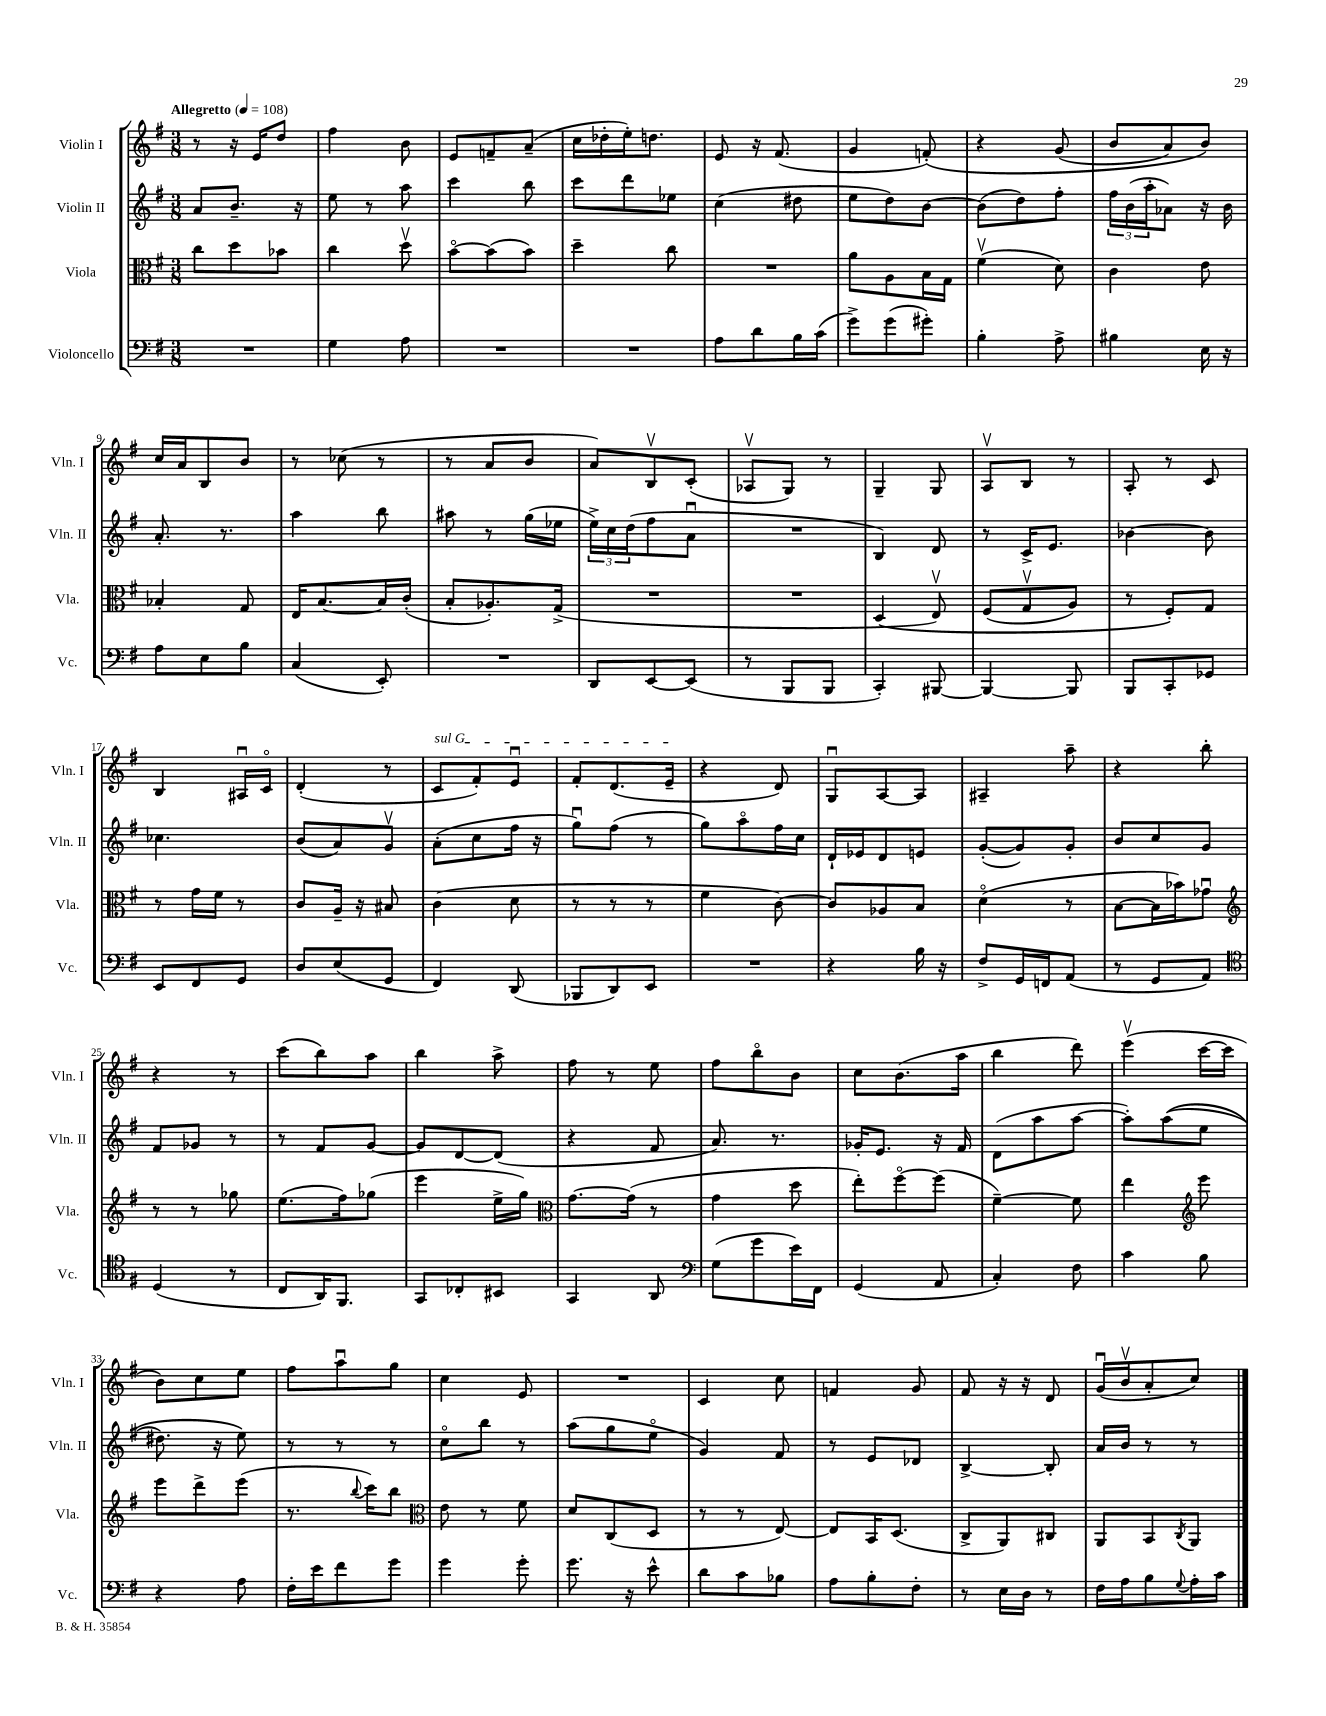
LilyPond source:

<<
\new StaffGroup <<
\new Staff = "s0" \with { instrumentName = "Violin I" shortInstrumentName = "Vln. I" } {
    \clef treble \key g \major \numericTimeSignature \time 3/8 \tempo "Allegretto" 4 = 108
    r8 r16 e'16 d''8 |
    fis''4 b'8 |
    e'8 f'8-- a'8--( |
    c''16 des''16-. e''16-.) d''8. |
    e'8 r16 fis'8.( |
    g'4 f'8-.)\( |
    r4 g'8( |
    b'8 a'8) b'8\) |
    c''16 a'16 b8 b'8 |
    r8 ces''8( r8 |
    r8 a'8 b'8 |
    a'8) b8\upbow c'8-.( |
    aes8\upbow g8) r8 |
    g4-- g8 |
    a8\upbow b8 r8 |
    a8-. r8 c'8 |
    b4 ais16\downbow c'16\flageolet |
    d'4-.( r8 |
    \once \override TextSpanner.bound-details.left.text = \markup { \italic "sul G" } c'8\startTextSpan fis'8-.) e'8\downbow |
    fis'8-. d'8.( e'16--\stopTextSpan |
    r4 d'8) |
    g8\downbow a8~ a8 |
    ais4-- a''8-- |
    r4 b''8-. |
    r4 r8 |
    c'''8( b''8) a''8 |
    b''4 a''8-> |
    fis''8 r8 e''8 |
    fis''8 b''8\flageolet b'8 |
    c''8 b'8.( a''16 |
    b''4 d'''8) |
    e'''4\upbow( c'''16~ c'''16 |
    b'8) c''8 e''8 |
    fis''8 a''8\downbow g''8 |
    c''4 e'8 |
    R4. |
    c'4 c''8 |
    f'4 g'8 |
    fis'8 r16 r16 d'8 |
    g'16\downbow( b'16\upbow a'8-. c''8) \bar "|." |
}
\new Staff = "s1" \with { instrumentName = "Violin II" shortInstrumentName = "Vln. II" } {
    \clef treble \key g \major \numericTimeSignature \time 3/8
    a'8 b'8.-- r16 |
    e''8 r8 a''8 |
    c'''4 b''8 |
    c'''8 d'''8 ees''8 |
    c''4( dis''8 |
    e''8 d''8) b'8~ |
    b'8( d''8) fis''8-. |
    \tuplet 3/2 { fis''16 b'16( a''16-. } aes'8) r16 b'16 |
    a'8.-. r8. |
    a''4 b''8 |
    ais''8 r8 g''16( ees''16 |
    \tuplet 3/2 { e''16->) c''16 d''16( } fis''8 a'8\downbow |
    R4. |
    b4) d'8 |
    r8 c'16-> e'8. |
    bes'4~ bes'8 |
    ces''4. |
    b'8( a'8) g'8\upbow |
    a'8-.( c''8 fis''16 r16 |
    g''8\downbow) fis''8( r8 |
    g''8) a''8\flageolet fis''16 c''16 |
    d'16-! ees'16 d'8 e'8 |
    g'8~-.( g'8) g'8-. |
    b'8 c''8 g'8 |
    fis'8 ges'8 r8 |
    r8 fis'8 g'8~ |
    g'8 d'8~ d'8( |
    r4 fis'8 |
    a'8.) r8. |
    ges'16-. e'8. r16 fis'16 |
    d'8( a''8 a''8~ |
    a''8-.) a''8(\( e''8 |
    dis''8.) r16 e''8\) |
    r8 r8 r8 |
    c''8\flageolet b''8 r8 |
    a''8( g''8 e''8\flageolet |
    g'4) fis'8 |
    r8 e'8 des'8 |
    b4~-> b8-. |
    a'16 b'16 r8 r8 \bar "|." |
}
\new Staff = "s2" \with { instrumentName = "Viola" shortInstrumentName = "Vla." } {
    \clef alto \key g \major \numericTimeSignature \time 3/8
    c''8 d''8 bes'8 |
    c''4 d''8\upbow |
    b'8~\flageolet b'8( b'8) |
    d''4-- c''8 |
    R4. |
    a'8 a8 b16 g16 |
    fis'4\upbow( d'8) |
    c'4 e'8 |
    bes4-. g8 |
    e16 b8.~ b16 c'16-.( |
    b8-. aes8.-.) g16->( |
    R4. |
    R4. |
    d4\( e8\upbow) |
    fis8( g8\upbow a8) |
    r8 fis8-.\) g8 |
    r8 g'16 fis'16 r8 |
    c'8 a16-- r16 bis8 |
    c'4( d'8 |
    r8 r8 r8 |
    fis'4 c'8~) |
    c'8 aes8 b8 |
    d'4\flageolet( r8 |
    b8~ b16 bes'16) ges'8\downbow |
    \clef treble r8 r8 ges''8 |
    e''8.( fis''16) ges''8( |
    e'''4 e''16-> g''16) |
    \clef alto g'8.~ g'16( r8 |
    g'4 d''8 |
    e''8-.) fis''8~\flageolet fis''8( |
    fis'4~--) fis'8 |
    e''4 \clef treble e'''8 |
    e'''8 d'''8-> e'''8( |
    r8. \appoggiatura { b''8 } c'''16) b''8 |
    \clef alto e'8 r8 fis'8 |
    d'8 c8( d8 |
    r8 r8 e8~) |
    e8 b,16 d8.( |
    c8-> a,8) cis8 |
    a,8 b,8 \acciaccatura { c8 } a,8 \bar "|." |
}
\new Staff = "s3" \with { instrumentName = "Violoncello" shortInstrumentName = "Vc." } {
    \clef bass \key g \major \numericTimeSignature \time 3/8
    R4. |
    g4 a8 |
    R4. |
    R4. |
    a8 d'8 b16 c'16( |
    g'8->) g'8( gis'8-.) |
    b4-. a8-> |
    bis4 e16 r16 |
    a8 e8 b8 |
    c4( e,8-.) |
    R4. |
    d,8 e,8~ e,8( |
    r8 b,,8 b,,8 |
    c,4-.) bis,,8~ |
    bis,,4~ bis,,8 |
    b,,8 c,8-. ges,8 |
    e,8 fis,8 g,8 |
    d8 e8( g,8 |
    fis,4) d,8( |
    bes,,8 d,8) e,8 |
    R4. |
    r4 b16 r16 |
    fis8-> g,16 f,16 a,8( |
    r8 g,8 a,8) |
    \clef tenor d4( r8 |
    c8 a,16) fis,8. |
    g,8 ces8-. bis,8 |
    g,4 a,8 |
    \clef bass g8( g'8 e'16) fis,16 |
    g,4( a,8 |
    c4-.) fis8 |
    c'4 b8 |
    r4 a8 |
    fis16-. e'16 fis'8 g'8 |
    g'4 g'8-. |
    g'8. r16 e'8-^ |
    d'8 c'8 bes8 |
    a8 b8-. fis8-. |
    r8 e16 d16 r8 |
    fis16 a16 b8 \appoggiatura { g8 } a16-. c'16 \bar "|." |
}
>>
>>
